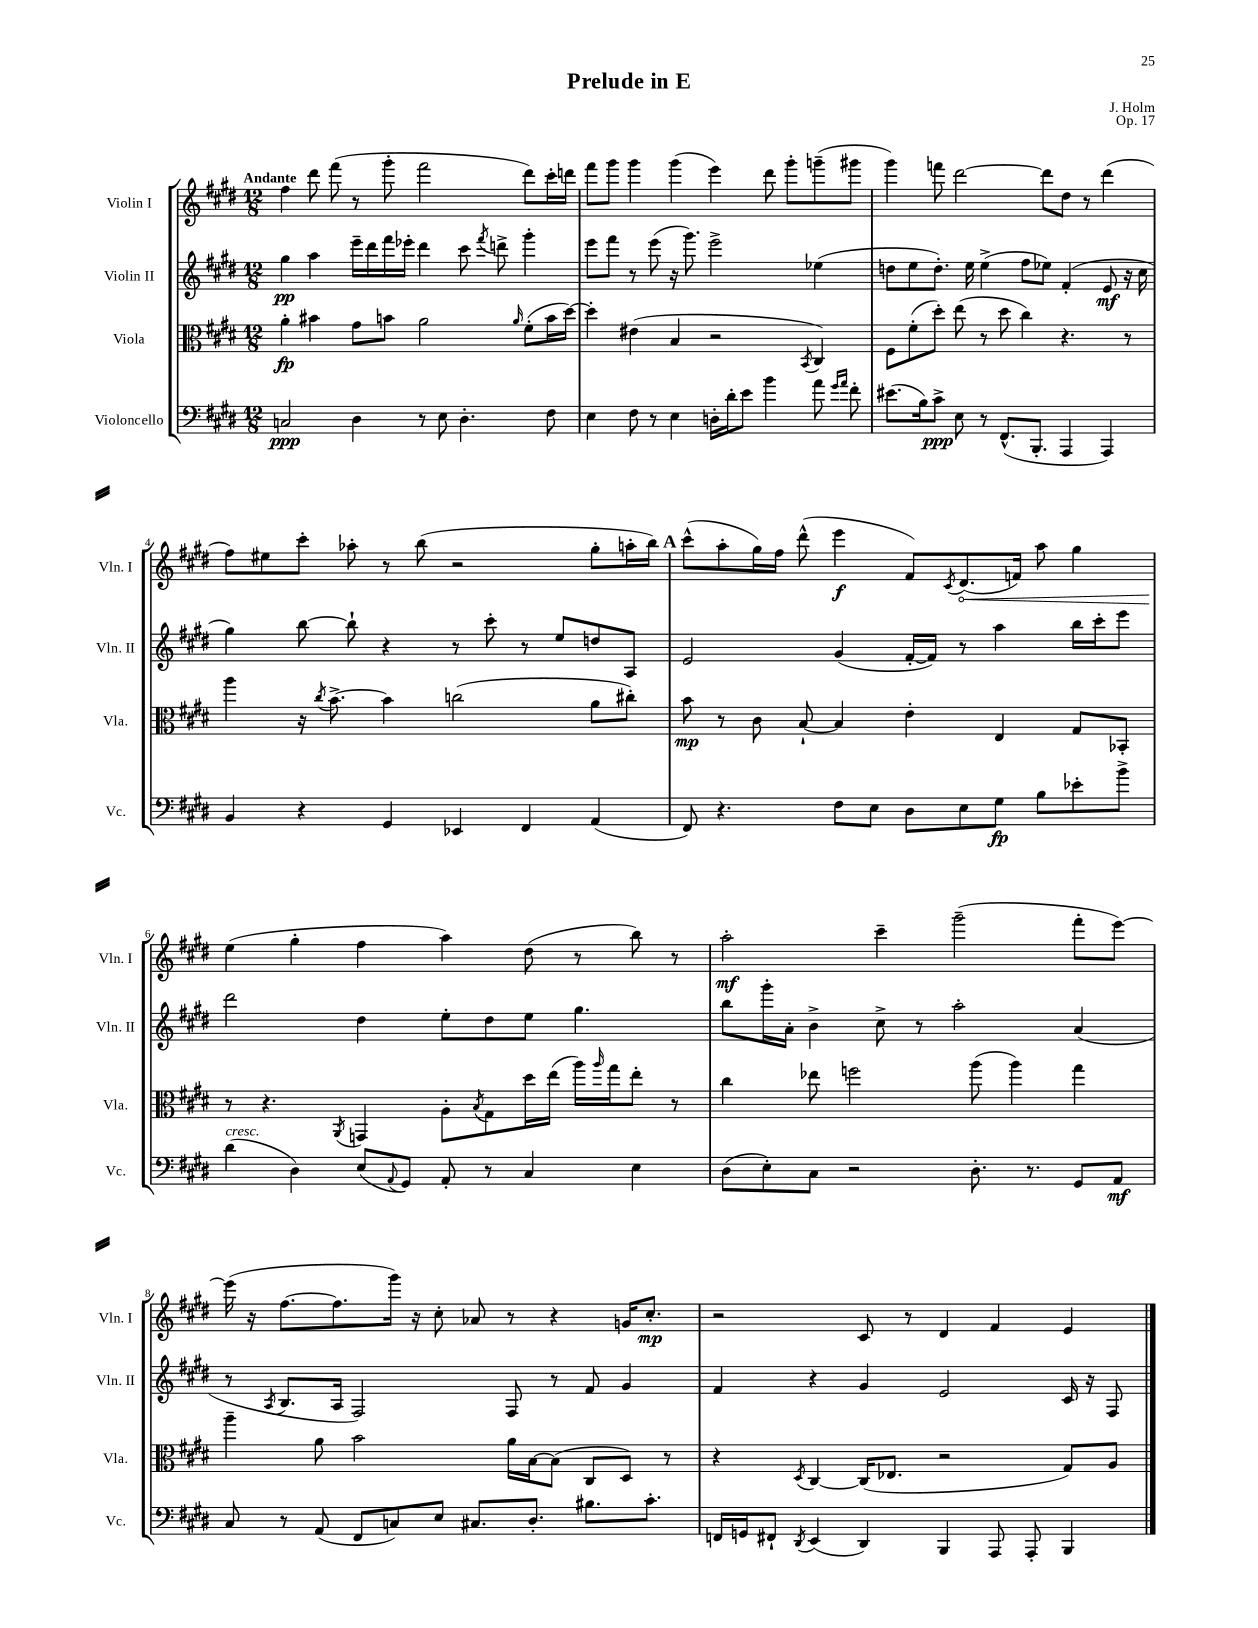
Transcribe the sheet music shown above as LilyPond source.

\header { title = "Prelude in E" composer = "J. Holm" opus = "Op. 17" }
<<
\new StaffGroup <<
\new Staff = "s0" \with { instrumentName = "Violin I" shortInstrumentName = "Vln. I" } {
    \clef treble \key e \major \numericTimeSignature \time 12/8 \tempo "Andante"
    fis''4 dis'''8 fis'''8( r8 gis'''8-. fis'''2 dis'''8) cis'''16-. d'''16 |
    fis'''8 gis'''8 gis'''4 gis'''4( e'''4) dis'''8 gis'''8-. g'''8--( gis'''8 |
    gis'''4) f'''8 dis'''2~ dis'''8 dis''8 r8 dis'''4( |
    fis''8) eis''8 cis'''8-. aes''8-. r8 b''8( r2 gis''8-. a''16-. b''16) |
    \mark \markup { \bold "A" } cis'''8-^( a''8-. gis''16) fis''16 dis'''8-^( e'''4\f fis'8) \acciaccatura { cis'8 } \once \override Hairpin.circled-tip = ##t dis'8.\<( f'16) a''8 gis''4 |
    e''4\!( gis''4-. fis''4 a''4) dis''8( r8 b''8) r8 |
    a''2-.\mf cis'''4-- gis'''2--( fis'''8-. e'''8~) |
    e'''16( r16 fis''8.~ fis''8. gis'''16) r16 cis''8-. aes'8 r8 r4 g'16 cis''8.-.\mp |
    r2 cis'8 r8 dis'4 fis'4 e'4 \bar "|." |
}
\new Staff = "s1" \with { instrumentName = "Violin II" shortInstrumentName = "Vln. II" } {
    \clef treble \key e \major \numericTimeSignature \time 12/8
    gis''4\pp a''4 e'''16-- dis'''16 fis'''16 ees'''16-. dis'''4 cis'''8 \acciaccatura { fis'''8 } d'''8-> gis'''4-. |
    e'''8 fis'''8 r8 e'''8( r16 gis'''8.) e'''2-> ees''4( |
    d''8 e''8 d''8.-.) e''16 e''4->( fis''8 ees''8) fis'4-.( e'8\mf r16 cis''16 |
    gis''4) b''8~ b''8-! r4 r8 cis'''8-. r8 e''8 d''8 a8 |
    \mark \markup { \bold "A" } e'2 gis'4( fis'16~-. fis'16) r8 a''4 b''16 cis'''16-. e'''8 |
    dis'''2 dis''4 e''8-. dis''8 e''8 gis''4. |
    b''8 gis'''16-. a'16-. b'4-> cis''8-> r8 a''2-. a'4( |
    r8 \acciaccatura { a8 } b8. a16 fis2) fis8 r8 fis'8 gis'4 |
    fis'4 r4 gis'4 e'2 cis'16 r16 fis8 \bar "|." |
}
\new Staff = "s2" \with { instrumentName = "Viola" shortInstrumentName = "Vla." } {
    \clef alto \key e \major \numericTimeSignature \time 12/8
    a'4-.\fp bis'4 gis'8 b'8 a'2 \grace { a'16 } fis'8-.( b'16 dis''16~) |
    dis''4-. eis'4( b4 r2 \acciaccatura { b,8 } cis4) |
    fis8 fis'8-.( dis''8-.) e''8( r8 dis''8 cis''4) r4. r8 |
    a''4 r16 \acciaccatura { cis''8 } b'8.~-> b'4 c''2( a'8 cis''8-.) |
    \mark \markup { \bold "A" } b'8\mp r8 cis'8 b8~-! b4 e'4-. e4 gis8 bes,8-. |
    r8 r4. \acciaccatura { a,8 } g,4 a8-. \acciaccatura { b8 } gis8 dis''16 e''16( a''16) \grace { a''16 } gis''16 e''8-. r8 |
    cis''4 ees''8 f''2 a''8( a''4) gis''4 |
    a''4-- a'8 b'2 a'16 b16~ b8( cis8 dis8) r8 |
    r4 \acciaccatura { dis8 } cis4~ cis16( ees8. r2 gis8) a8 \bar "|." |
}
\new Staff = "s3" \with { instrumentName = "Violoncello" shortInstrumentName = "Vc." } {
    \clef bass \key e \major \numericTimeSignature \time 12/8
    c2\ppp dis4 r8 e8 dis4.-. fis8 |
    e4 fis8 r8 e4 d16-. dis'16-. e'8 b'4 a'8 \grace { gis'16 a'16 } fis'8-. |
    eis'8.( b16) cis'8->\ppp e8 r8 fis,8.-^( b,,8.-. a,,4 a,,4) |
    b,4 r4 gis,4 ees,4 fis,4 a,4( |
    \mark \markup { \bold "A" } fis,8) r4. fis8 e8 dis8 e8 gis8\fp b8 ees'8-. b'8-> |
    dis'4^\markup { \italic "cresc." }( dis4) e8( \appoggiatura { a,8 } gis,8) a,8-. r8 cis4 e4 |
    dis8( e8-.) cis8 r2 dis8.-. r8. gis,8 a,8\mf |
    cis8 r8 a,8( fis,8 c8) e8 cis8. dis8.-. bis8. cis'8.-. |
    f,16 g,16 fis,8-! \acciaccatura { dis,8 } e,4( dis,4) b,,4 a,,8 a,,8-. b,,4 \bar "|." |
}
>>
>>
